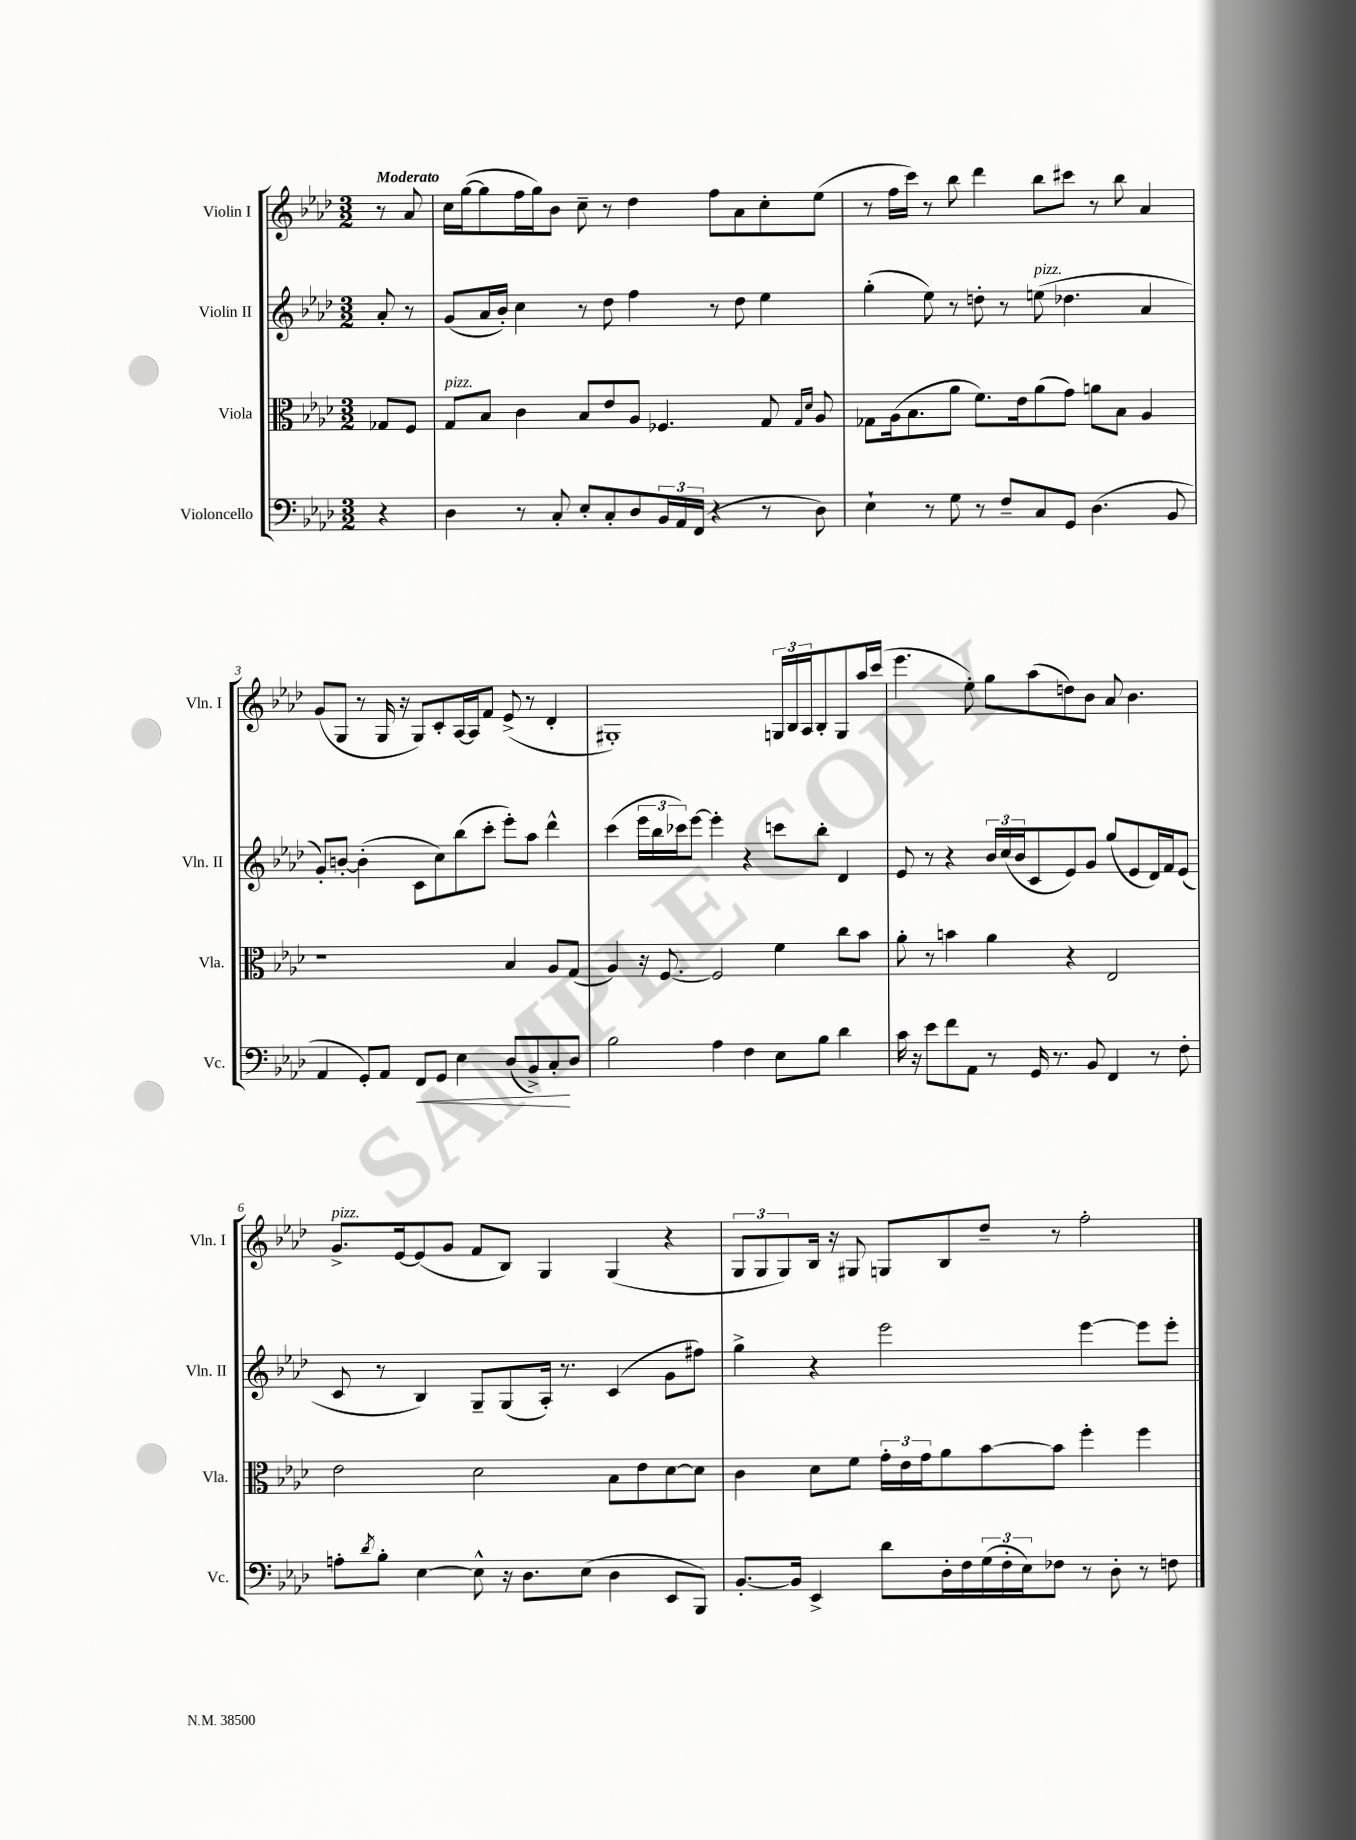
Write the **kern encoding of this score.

**kern	**kern	**kern	**kern
*staff4	*staff3	*staff2	*staff1
*clefF4	*clefC3	*clefG2	*clefG2
*k[b-e-a-d-]	*k[b-e-a-d-]	*k[b-e-a-d-]	*k[b-e-a-d-]
*M3/2	*M3/2	*M3/2	*M3/2
4r	8G-	8a-'	8r
.	8F	8r	8a-
=	=	=	=
4D-	8G	(8g	16cc
.	.	.	([16gg
.	8B-	16a-	8gg]
.	.	16b-')	.
8r	4c	4cc	16ff
.	.	.	16gg)
8C'	.	.	8b-
8E-'	8B-	8r	8cc~
8C'	8e-	8dd-	8r
8D-	8A-	4ff	4dd-
24BB-	4.F-	.	.
24AA-	.	.	.
(24FF	.	.	.
4r	.	8r	8ff
.	.	8dd-	8a-
8r	8G	4ee-	8cc'
.	16qqG	.	.
.	16qqd-	.	.
8D-)	8A-	.	(8ee-
=	=	=	=
4E-`	8G-	(4gg'	8r
.	(16A-	.	16ff
.	8.B-	.	16ccc)
8r	.	8ee-)	8r
8G	8a-	8r	8bb-
8r	8.f)	8dd'	4ddd-
8F~	.	8r	.
.	16e-	.	.
8C	(8a-	(8ee	8bb-
8GG	8g)	4.dd-	8ccc#
(4.D-	8a	.	8r
.	8B-	.	8bb-
.	4A-	4a-	4a-
8BB-	.	.	.
=	=	=	=
4AA-	1r	8g')	(8g
.	.	[8b'	8G
8GG')	.	(4b']	8r
8AA-	.	.	16G
.	.	.	16r
8FF	.	8c	8G)
8GG	.	8cc)	8c'
4E-	.	(8bb-	[16A-
.	.	.	16A-]
.	.	8ccc'	8f
(8D-	4B-	8eee-')	(8e-^
8BB-^)	.	8aa-	8r
8C'	8A-	4ddd-^^	4d-'
8D-	(8G	.	.
=	=	=	=
2B-	4A-)	(4ccc	1G#')
.	16r	24eee-	.
.	.	24bb-	.
.	[8.F	.	.
.	.	24ccc-)	.
.	.	[8eee-	.
4A-	2F]	4eee-']	.
4F	.	4r	.
8E-	4f	8ccc	24G
.	.	.	24B-
.	.	.	24A-
8B-	.	8bb-'	8B-'
4d-	8cc	4d-	8G
.	8b-	.	16aa-
.	.	.	(16ccc
=	=	=	=
16c	8a-'	8e-	4.eee-
16r	.	.	.
8e-	8r	8r	.
8f	4b	4r	.
8AA-	.	.	8ee-')
8r	4a-	24b-	8gg
.	.	(24cc	.
.	.	24b-	.
16GG	.	8c	(8aa-
8.r	.	.	.
.	4r	8e-)	8dd)
8BB-	.	8g	8b-
4FF	2E-	(8gg	8a-
.	.	8e-	4.b-
8r	.	16d-)	.
.	.	16f	.
8F'	.	(8e-	.
=	=	=	=
8A'	2e-	8c	8.g^
8qd-	.	.	.
8B-'	.	8r	.
.	.	.	[16e-
[4E-	.	4B-)	(8e-]
.	.	.	8g
8E-^^]	2d-	8G~	8f
16r	.	(8G	8B-)
8.D-	.	.	.
.	.	16A-')	4G
.	.	8.r	.
(8E-	.	.	.
4D-	8B-	(4c	(4G
.	8e-	.	.
8EE-	[8d-	8g	4r
8BBB-)	8d-]	8ff#)	.
=	=	=	=
[8.BB-'	4c	4gg^	12G
.	.	.	12G
.	.	.	12G)
16BB-]	.	.	.
4EE-^	8d-	4r	16B-
.	.	.	16r
.	8f	.	8G#
8d-	24g'	2eee-	8G
.	24e-	.	.
.	24g	.	.
16D-'	8a-	.	8B-
16F	.	.	.
(24G	[8b-	.	8dd-~
24F'	.	.	.
24E-)	.	.	.
8F-	8b-]	.	8r
8r	4ff'	[4eee-	2ff'
8D-'	.	.	.
8r	4ff	8eee-]	.
8F	.	8eee-'	.
==	==	==	==
*-	*-	*-	*-
